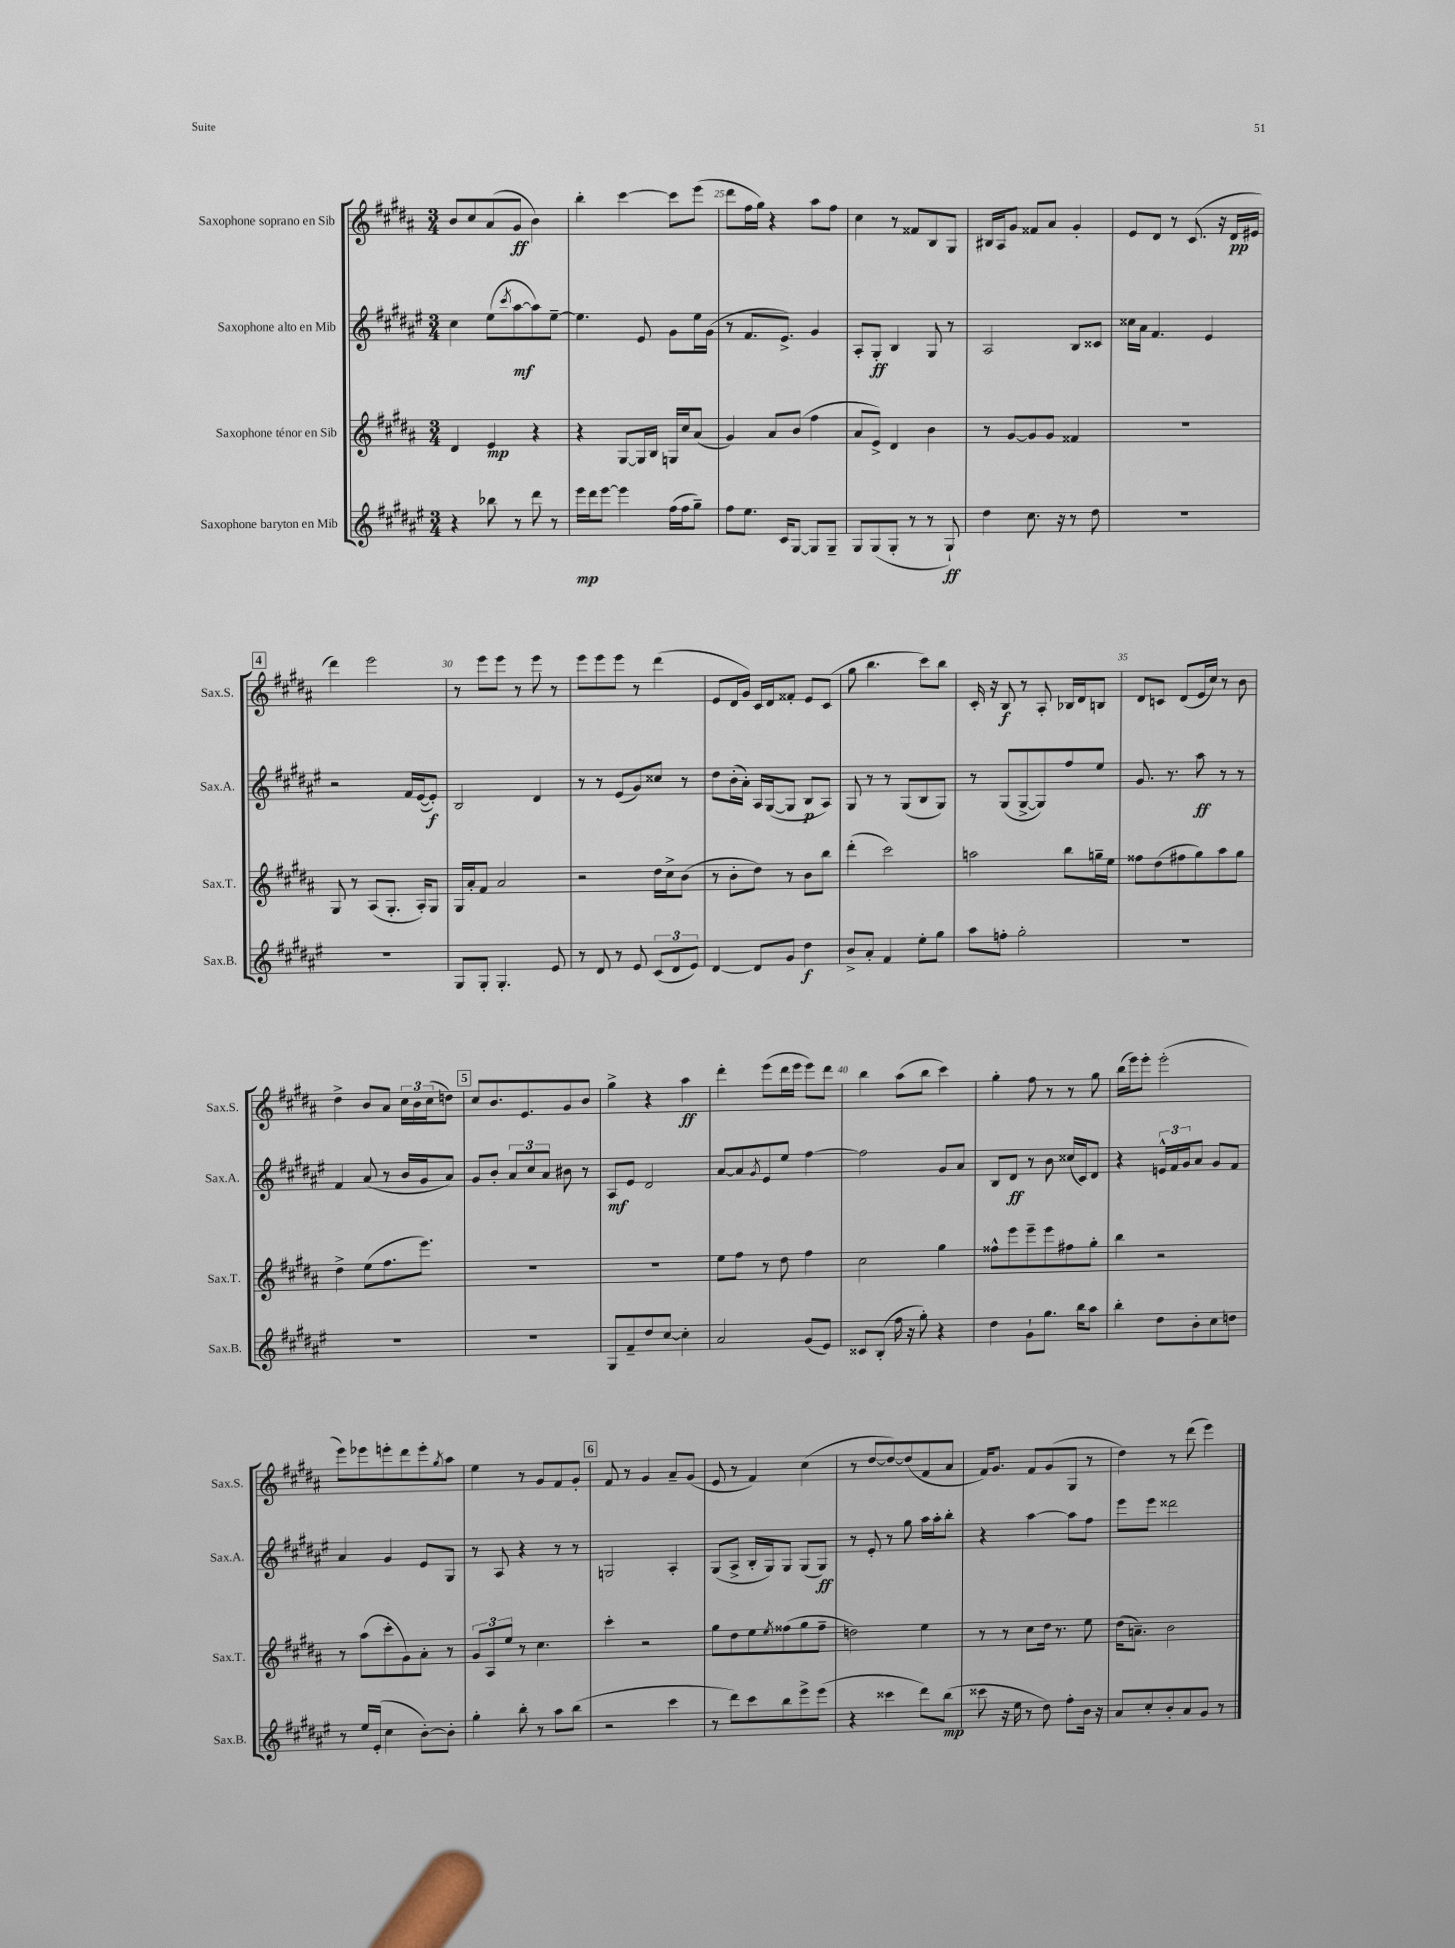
<<
\new StaffGroup <<
\new Staff = "s0" \with { instrumentName = "Saxophone soprano en Sib" shortInstrumentName = "Sax.S." } {
    \clef treble \key b \major \numericTimeSignature \time 3/4
    b'8 cis''8 ais'8( gis'8\ff b'4) |
    b''4-. cis'''4~ cis'''8 e'''8( |
    dis'''8 fis''16 gis''16) r4 ais''8 fis''8 |
    cis''4 r8 fisis'8 b8 gis8 |
    bis16 ais16 gis'8 fisis'8 ais'8 gis'4-. |
    e'8 dis'8 r8 cis'8.( r16 dis'16\pp eis'16 |
    \mark \markup { \box "4" } dis'''4) e'''2 |
    r8 e'''8 e'''8 r8 e'''8 r8 |
    e'''8 e'''8 e'''8 r8 dis'''4( |
    e'8 dis'16 gis'16) cis'16 dis'16 fisis'8-. e'8 cis'8( |
    gis''8 b''4. cis'''8) b''8 |
    cis'16-. r16 b8\f r8 ais8-. bes16 dis'16 b8 |
    dis'8 c'8 dis'8( e'16 cis''16) r8 b'8 |
    dis''4-> b'8 ais'8 \tuplet 3/2 { cis''16 b'16 cis''16( } d''8) |
    \mark \markup { \box "5" } cis''8 b'8. e'8. gis'8 b'8 |
    gis''4-> r4 ais''4\ff |
    dis'''4-. e'''8( dis'''16 e'''16 e'''8) dis'''8 |
    b''4 ais''8( b''8 cis'''4) |
    gis''4-. fis''8 r8 r8 gis''8 |
    b''16( e'''16) e'''8-. e'''2-.( |
    e'''8) ees'''8 e'''8-. dis'''8 e'''8-. \acciaccatura { gis''8 } ais''8 |
    e''4 r8 gis'8 fis'8 gis'8-. |
    \mark \markup { \box "6" } fis'8 r8 gis'4 ais'8-- gis'8( |
    e'8 r8 fis'4) cis''4( |
    r8 dis''8~ dis''8~) dis''8( fis'8 ais'8 |
    fis'16) gis'8. fis'8 gis'8( gis8 r8 |
    dis''4) r8 dis'''8( e'''4) \bar "|." |
}
\new Staff = "s1" \with { instrumentName = "Saxophone alto en Mib" shortInstrumentName = "Sax.A." } {
    \clef treble \key fis \major \numericTimeSignature \time 3/4
    cis''4 eis''8( \acciaccatura { cis'''8 } ais''8~\mf ais''8) eis''8~-- |
    eis''4. eis'8 gis'8 eis''16 gis'16( |
    r8 fis'8. eis'8.->) gis'4 |
    ais8-. gis8-.\ff b4 gis8 r8 |
    ais2 b8 cisis'8 |
    cisis''16 ais'16 fis'4. eis'4 |
    \mark \markup { \box "4" } r2 fis'16 eis'16~( eis'8-.\f) |
    b2 dis'4 |
    r8 r8 eis'8( gis'8) cisis''8 r8 |
    dis''8 b'16-.( ais'16-.) ais16 gis16~( gis8 b8\p ais8) |
    gis8 r8 r8 gis8( b8 gis8) |
    r8 gis8( gis8~-> gis8) fis''8 eis''8 |
    gis'8. r8. ais''8\ff r8 r8 |
    fis'4 ais'8( r8 b'16 gis'16 ais'8) |
    \mark \markup { \box "5" } gis'8 b'8-. \tuplet 3/2 { ais'8 cis''8 ais'8 } bis'8 r8 |
    ais8\mf eis'8 dis'2 |
    ais'8~ ais'8 \acciaccatura { gis'8 } eis'8 eis''8 fis''4~ |
    fis''2 gis'8 ais'8 |
    b8 dis'8\ff r8 b'8 cisis''16( cis'16) dis'8 |
    r4 \tuplet 3/2 { e'16-^ fis'16 gis'16 } ais'8 gis'8 fis'8 |
    ais'4 gis'4 eis'8 gis8 |
    r8 ais8 r4 r8 r8 |
    \mark \markup { \box "6" } g2 ais4-. |
    gis8( ais8-> b16-. gis16) gis8 gis8( gis8\ff) |
    r8 eis'8-. r8 gis''8 ais''16 ais''16-. b''8-. |
    r4 ais''4~ ais''8 fis''8 |
    eis'''8 eis'''8 disis'''2 \bar "|." |
}
\new Staff = "s2" \with { instrumentName = "Saxophone ténor en Sib" shortInstrumentName = "Sax.T." } {
    \clef treble \key b \major \numericTimeSignature \time 3/4
    dis'4 e'4\mp r4 |
    r4 gis8~ gis16 b16 g16 cis''16 ais'8( |
    gis'4) ais'8 b'8( fis''4 |
    ais'8 e'8->) dis'4 b'4 |
    r8 gis'8~ gis'8 gis'8 fisis'4 |
    R2. |
    \mark \markup { \box "4" } gis8 r8 ais8( gis8.-. ais16-.) gis8 |
    gis16 ais'16-. fis'8 ais'2 |
    r2 dis''16 cis''16-> b'8( |
    r8 b'8-. dis''8) r8 b'8 b''8 |
    dis'''4-.( cis'''2) |
    a''2 b''8 g''16-- e''16 |
    fisis''8 dis''8( fis''8 gis''8) ais''8 gis''8 |
    dis''4-> e''8( fis''8. e'''8.) |
    \mark \markup { \box "5" } R2. |
    R2. |
    e''8 fis''8 r8 dis''8 fis''4 |
    cis''2 gis''4 |
    fisis''8-^ e'''8 e'''8-- e'''8 fis''8 gis''8-. |
    b''4 r2 |
    r8 ais''8( cis'''8-. gis'8) ais'8-. r8 |
    \tuplet 3/2 { gis'8 ais8 e''8 } r8 cis''4. |
    \mark \markup { \box "6" } cis'''4-. r2 |
    gis''8 dis''8 e''8 \acciaccatura { e''8 } fisis''8( gis''8 fisis''8-- |
    d''2) e''4 |
    r8 r8 cis''8 dis''16 r8. e''8 |
    dis''16( a'8.--) b'2 \bar "|." |
}
\new Staff = "s3" \with { instrumentName = "Saxophone baryton en Mib" shortInstrumentName = "Sax.B." } {
    \clef treble \key fis \major \numericTimeSignature \time 3/4
    r4 bes''8 r8 dis'''8 r8 |
    eis'''16\mp dis'''16 eis'''8~ eis'''4 fis''16( fis''16 gis''8--) |
    fis''8 eis''8. cis'16 gis8~ gis8 gis8-- |
    gis8 gis8( gis8-. r8 r8 gis8-!\ff) |
    dis''4 cis''8. r16 r8 dis''8 |
    R2. |
    \mark \markup { \box "4" } R2. |
    gis8 gis8-. gis4.-. eis'8 |
    r8 dis'8 r8 eis'8 \tuplet 3/2 { cis'8( dis'8 eis'8) } |
    dis'4~ dis'8 gis'8 dis''4\f |
    b'8-> ais'8-. fis'4 eis''8-. gis''8 |
    ais''8 f''8-. gis''2-. |
    R2. |
    R2. |
    \mark \markup { \box "5" } R2. |
    gis8 fis'8-- dis''8 cis''8~ cis''4-. |
    ais'2 gis'8( eis'8) |
    cisis'8 b8-.( fis''16 r16 gis''8-.) r4 |
    dis''4 gis'8-! gis''8. b''16 ais''8 |
    b''4-. dis''8 b'8-. cis''8 d''8 |
    r8 eis''16 eis'16-.( cis''4 b'8~-.) b'8-. |
    gis''4-. b''8-. r8 ais''8 b''8( |
    \mark \markup { \box "6" } r2 cis'''4 |
    r8 dis'''8) cis'''8 b''8 eis'''8-> eis'''8( |
    r4 cisis'''4 dis'''8) b''8\mp( |
    cisis'''8 r16 eis''16 r8 dis''8) fis''8-. b'16 r16 |
    ais'8 cis''8-. b'8-. ais'8 gis'8 r8 \bar "|." |
}
>>
>>
\layout { \context { \Score currentBarNumber = #23 \override BarNumber.break-visibility = ##(#f #t #t) barNumberVisibility = #(every-nth-bar-number-visible 5) } }
